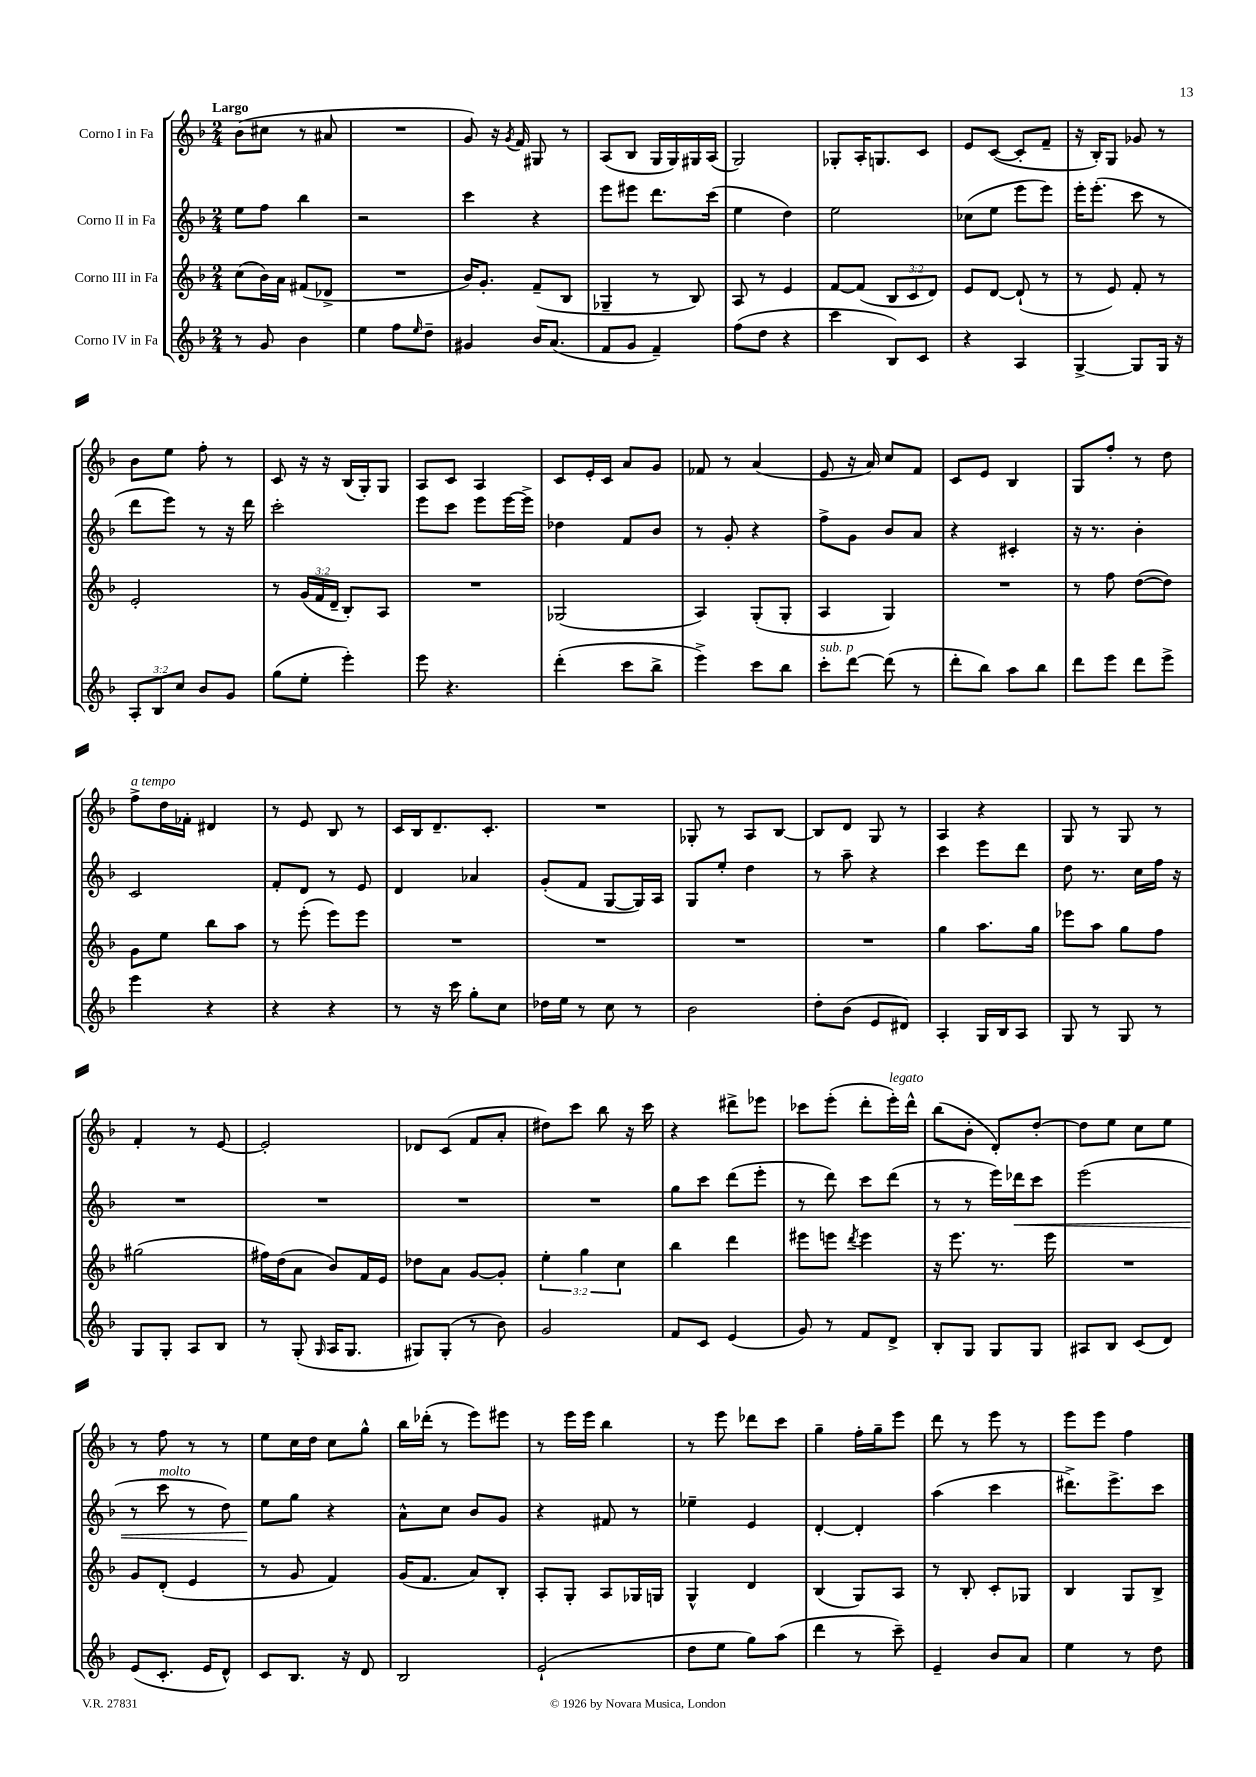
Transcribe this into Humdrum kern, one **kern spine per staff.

**kern	**kern	**kern	**dynam	**kern
*part4	*part3	*part2	*part2	*part1
*staff4	*staff3	*staff2	*staff2	*staff1
*I"Corno IV in Fa	*I"Corno III in Fa	*I"Corno II in Fa	*	*I"Corno I in Fa
*clefG2	*clefG2	*clefG2	*	*clefG2
*k[b-]	*k[b-]	*k[b-]	*	*k[b-]
*M2/4	*M2/4	*M2/4	*	*M2/4
=1	=1	=1	=1	=1
!	!	!	!	!LO:TX:a:B:t=Largo
8r	(8cc\L	8ee\L	.	(8b-\L
8g/	16b-\L)	8ff\J	.	8cc#X\J
.	16a\JJ	.	.	.
4b-\	(8f#X/L	4bb-\	.	8r
.	8d-X^/J	.	.	8a#X/
=2	=2	=2	=2	=2
4ee\	2r	2r	.	2r
8ff\L	.	.	.	.
16qqee/	.	.	.	.
8dd~\J	.	.	.	.
=3	=3	=3	=3	=3
4g#X/	16b-/KL)	4ccc\	.	8g/)
.	8.g'/J	.	.	.
.	.	.	.	16r
.	.	.	.	8qg/
.	.	.	.	16f/
16b-/KL	(8f~/L	4r	.	8G#X/
(8.a/J	.	.	.	.
.	8B-/J	.	.	8r
=4	=4	=4	=4	=4
8f/L	4G-X~/	8eee\L	.	(8A/L
8g/J	.	8eee#X\J	.	8B-/J
4f~/)	8r	8.ddd\L	.	16G/LL
.	.	.	.	16G/)
.	8B-/)	.	.	16G#X/
.	.	(16ccc\Jk	.	(16A/JJ
=5	=5	=5	=5	=5
(8ff\L	8A/	4ee\	.	2G/)
8dd\J	8r	.	.	.
4r	4e/	4dd\)	.	.
=6	=6	=6	=6	=6
4ccc\	[8f/L	2ee\	.	8G-X'/L
.	(8f/J]	.	.	16A'/K
.	.	.	.	8.Gn/
8B-/L)	12B-/L	.	.	.
.	12c/	.	.	.
8c/J	.	.	.	8c/J
.	12d/J)	.	.	.
=7	=7	=7	=7	=7
4r	8e/L	(8cc-X\L	.	8e/L
.	[8d/J	8ee\J	.	([8c/J
4A/	(8d`/]	8eee\L	.	8c'/L]
.	8r	8eee\J)	.	8f~/J
=8	=8	=8	=8	=8
[4G^/	8r	16eee'\KL	.	16r
.	.	(8.eee'\J	.	16B-'/KL)
.	8e/)	.	.	8G/J
8G/L]	8f'/	8ccc\	.	8g-X/
16G/Jk	8r	8r	.	8r
16r	.	.	.	.
!!LO:LB:g=z
=9	=9	=9	=9	=9
12A'/L	2e'/	8ddd\L	.	8b-\L
12B-/	.	.	.	.
.	.	8eee\J)	.	8ee\J
12cc/J	.	.	.	.
8b-/L	.	8r	.	8ff'\
8g/J	.	16r	.	8r
.	.	16ddd\	.	.
=10	=10	=10	=10	=10
(8gg\L	8r	2ccc'\	.	8c/
8ee'\J	(24g/LL	.	.	16r
.	24f/	.	.	.
.	.	.	.	16r
.	24d~/JJ	.	.	.
4eee'\)	8B-'/L)	.	.	(16B-/LL
.	.	.	.	16G'/J)
.	8A/J	.	.	8G/J
=11	=11	=11	=11	=11
8eee\	2r	8eee\L	.	8A/L
4.r	.	8ccc\J	.	8c/J
.	.	8eee\L	.	4A/
.	.	[16eee\L	.	.
.	.	16eee^\JJ]	.	.
=12	=12	=12	=12	=12
(4ddd'\	(2G-X/	4dd-X\	.	8c/L
.	.	.	.	16e'/L
.	.	.	.	16c/JJ
8ccc\L	.	8f/L	.	8a/L
8bb-^\J	.	8b-/J	.	8g/J
=13	=13	=13	=13	=13
4eee^\)	4A/)	8r	.	8f-X/
.	.	8g'/	.	8r
8ccc\L	(8G'/L	4r	.	(4a/
8bb-\J	8G'/J	.	.	.
=14	=14	=14	=14	=14
!LO:TX:a:i:t=sub. p	!	!	!	!
8ccc'\L	4A/	8ff^\L	.	8e/
[8ddd\J	.	8g\J	.	16r
.	.	.	.	16a/)
(8ddd\]	4G/)	8b-/L	.	8cc/L
8r	.	8a/J	.	8f/J
=15	=15	=15	=15	=15
8ddd'\L	2r	4r	.	8c/L
8bb-\J)	.	.	.	8e/J
8aa\L	.	4c#X'/	.	4B-/
8bb-\J	.	.	.	.
=16	=16	=16	=16	=16
8ddd\L	8r	16r	.	8G/L
.	.	8.r	.	.
8eee\J	8ff\	.	.	8ff'/J
8ddd\L	([8dd\L	4b-'\	.	8r
8eee^\J	8dd\J])	.	.	8dd\
!!LO:LB:g=z
=17	=17	=17	=17	=17
!	!	!	!	!LO:TX:a:i:t=a tempo
4eee\	8g\L	2c/	.	8ff^\L
.	8ee\J	.	.	16dd\L
.	.	.	.	16f-X'\JJ
4r	8bb-\L	.	.	4d#X/
.	8aa\J	.	.	.
=18	=18	=18	=18	=18
4r	8r	8f'/L	.	8r
.	(8eee'\	8d/J	.	8e/
4r	8eee\L)	8r	.	8B-/
.	8eee\J	8e/	.	8r
=19	=19	=19	=19	=19
8r	2r	4d/	.	16c/LL
.	.	.	.	16B-/J
16r	.	.	.	8.d~/
16ccc\	.	.	.	.
8gg'\L	.	4a-X/	.	.
.	.	.	.	8.c'/J
8cc\J	.	.	.	.
=20	=20	=20	=20	=20
16dd-X\LL	2r	(8g'/L	.	2r
16ee\JJ	.	.	.	.
8r	.	8f/J	.	.
8cc\	.	[8G/L	.	.
8r	.	16G/L])	.	.
.	.	16A/JJ	.	.
=21	=21	=21	=21	=21
2b-\	2r	8G/L	.	8G-X'/
.	.	8ee'/J	.	8r
.	.	4dd\	.	8A/L
.	.	.	.	[8B-/J
=22	=22	=22	=22	=22
8dd'\L	2r	8r	.	8B-/L]
(8b-\J	.	8aa~\	.	8d/J
8e/L	.	4r	.	8G/
8d#X/J)	.	.	.	8r
=23	=23	=23	=23	=23
4A'/	4gg\	4ccc\	.	4A/
16G/LL	8.aa\L	8eee\L	.	4r
16B-/J	.	.	.	.
8A/J	.	8ddd\J	.	.
.	16gg\Jk	.	.	.
=24	=24	=24	=24	=24
8G/	8eee-X\L	8dd\	.	8G/
8r	8aa\J	8.r	.	8r
8G/	8gg\L	.	.	8G/
.	.	16cc\LL	.	.
8r	8ff\J	16ff\JJ	.	8r
.	.	16r	.	.
!!LO:LB:g=z
=25	=25	=25	=25	=25
8G/L	(2gg#X\	2r	.	4f'/
8G'/J	.	.	.	.
8A/L	.	.	.	8r
8B-/J	.	.	.	[8e/
=26	=26	=26	=26	=26
8r	16ff#X\LL)	2r	.	2e'/]
.	(16dd\J	.	.	.
(8G'/	8a\J	.	.	.
16qqG/	.	.	.	.
16A/KL	8b-/L)	.	.	.
8.G/J	.	.	.	.
.	16f/L	.	.	.
.	16e/JJ	.	.	.
=27	=27	=27	=27	=27
8G#X/L)	8dd-X\L	2r	.	8d-X/L
(8G#'/J	8a\J	.	.	(8c/J
8r	[8g/L	.	.	8f/L
8b-\)	8g'/J]	.	.	8a'/J
=28	=28	=28	=28	=28
2g/	6ee'\	2r	.	8dd#X\L)
.	.	.	.	8ccc\J
.	6gg\	.	.	.
.	.	.	.	8bb-\
.	6cc\	.	.	.
.	.	.	.	16r
.	.	.	.	16ccc\
=29	=29	=29	=29	=29
8f/L	4bb-\	8gg\L	.	4r
8c/J	.	8ccc\J	.	.
(4e/	4ddd\	(8ddd\L	.	8ddd#X^\L
.	.	8eee'\J	.	8eee-X\J
=30	=30	=30	=30	=30
8g/)	8eee#X\L	8r	.	8ccc-X\L
8r	8eeen\J	8ddd\)	.	(8eee'\J
.	8qddd/	.	.	.
8f/L	4eee\	8ccc\L	.	8ddd'\L
!	!	!	!	!LO:TX:a:i:t=legato
8d^/J	.	(8ddd\J	.	16eee'\L)
.	.	.	.	16ddd^^\JJ
=31	=31	=31	=31	=31
8B-'/L	16r	8r	.	(8bb-\L
.	8.eee\	.	.	.
8G/J	.	8r	.	8b-'\J
8G/L	8.r	16eee\LL)	.	8d'/L)
!	!	!	!LO:HP:b	!
.	.	16ddd-X\J	<	.
8G/J	.	8ccc\J	.	[8dd'/J
.	16eee\	.	.	.
=32	=32	=32	=32	=32
8A#X/L	2r	(2eee\	.	8dd\L]
8B-/J	.	.	.	8ee\J
(8c/L	.	.	.	8cc\L
8d/J)	.	.	.	8ee\J
!!LO:LB:g=z
=33	=33	=33	=33	=33
(8e/L	8g/L	8r	.	8r
!	!	!LO:TX:a:i:t=molto	!	!
8.c'/J	(8d'/J	8ccc\	.	8ff\
.	4e/	8r	.	8r
16e/KL	.	.	.	.
8d^^/J)	.	8dd\)	.	8r
=34	=34	=34	=34	=34
8c/L	8r	8ee\L	.	8ee\L
8.B-/J	8g/	8gg\J	[	16cc\L
.	.	.	.	16dd\JJ
.	4f/)	4r	.	8cc\L
16r	.	.	.	.
8d/	.	.	.	8gg^^\J
=35	=35	=35	=35	=35
2B-/	(16g/KL	8a^^\L	.	16bb-\LL
.	8.f/J	.	.	(16ddd-X'\JJ
.	.	8cc\J	.	8r
.	8a/L)	8b-/L	.	8eee\L)
.	8B-'/J	8g/J	.	8eee#X\J
=36	=36	=36	=36	=36
(2e`/	8A'/L	4r	.	8r
.	8G'/J	.	.	16eee\LL
.	.	.	.	16eee\JJ
.	8A/L	8f#X/	.	4bb-\
.	16G-X/L	8r	.	.
.	16Gn/JJ	.	.	.
=37	=37	=37	=37	=37
8dd\L	4G^^/	4ee-X~\	.	8r
8ee\J	.	.	.	8eee\
8gg\L)	4d/	4e/	.	8ddd-X\L
(8aa\J	.	.	.	8ccc\J
=38	=38	=38	=38	=38
4ddd\	(4B-/	[4d'/	.	4gg~\
8r	8G/L)	4d'/]	.	16ff'\LL
.	.	.	.	16gg~\J
8ccc~\)	8A/J	.	.	8eee\J
=39	=39	=39	=39	=39
4e~/	8r	(4aa\	.	8ddd\
.	8B-'/	.	.	8r
8b-/L	8c'/L	4ccc\	.	8eee\
8a/J	8G-X/J	.	.	8r
=40	=40	=40	=40	=40
4ee\	4B-/	8.ddd#X^\L)	.	8eee\L
.	.	.	.	8eee\J
.	.	8.eee^\	.	.
8r	8G/L	.	.	4ff\
8dd\	8B-^/J	8ccc\J	.	.
==	==	==	==	==
*-	*-	*-	*-	*-
